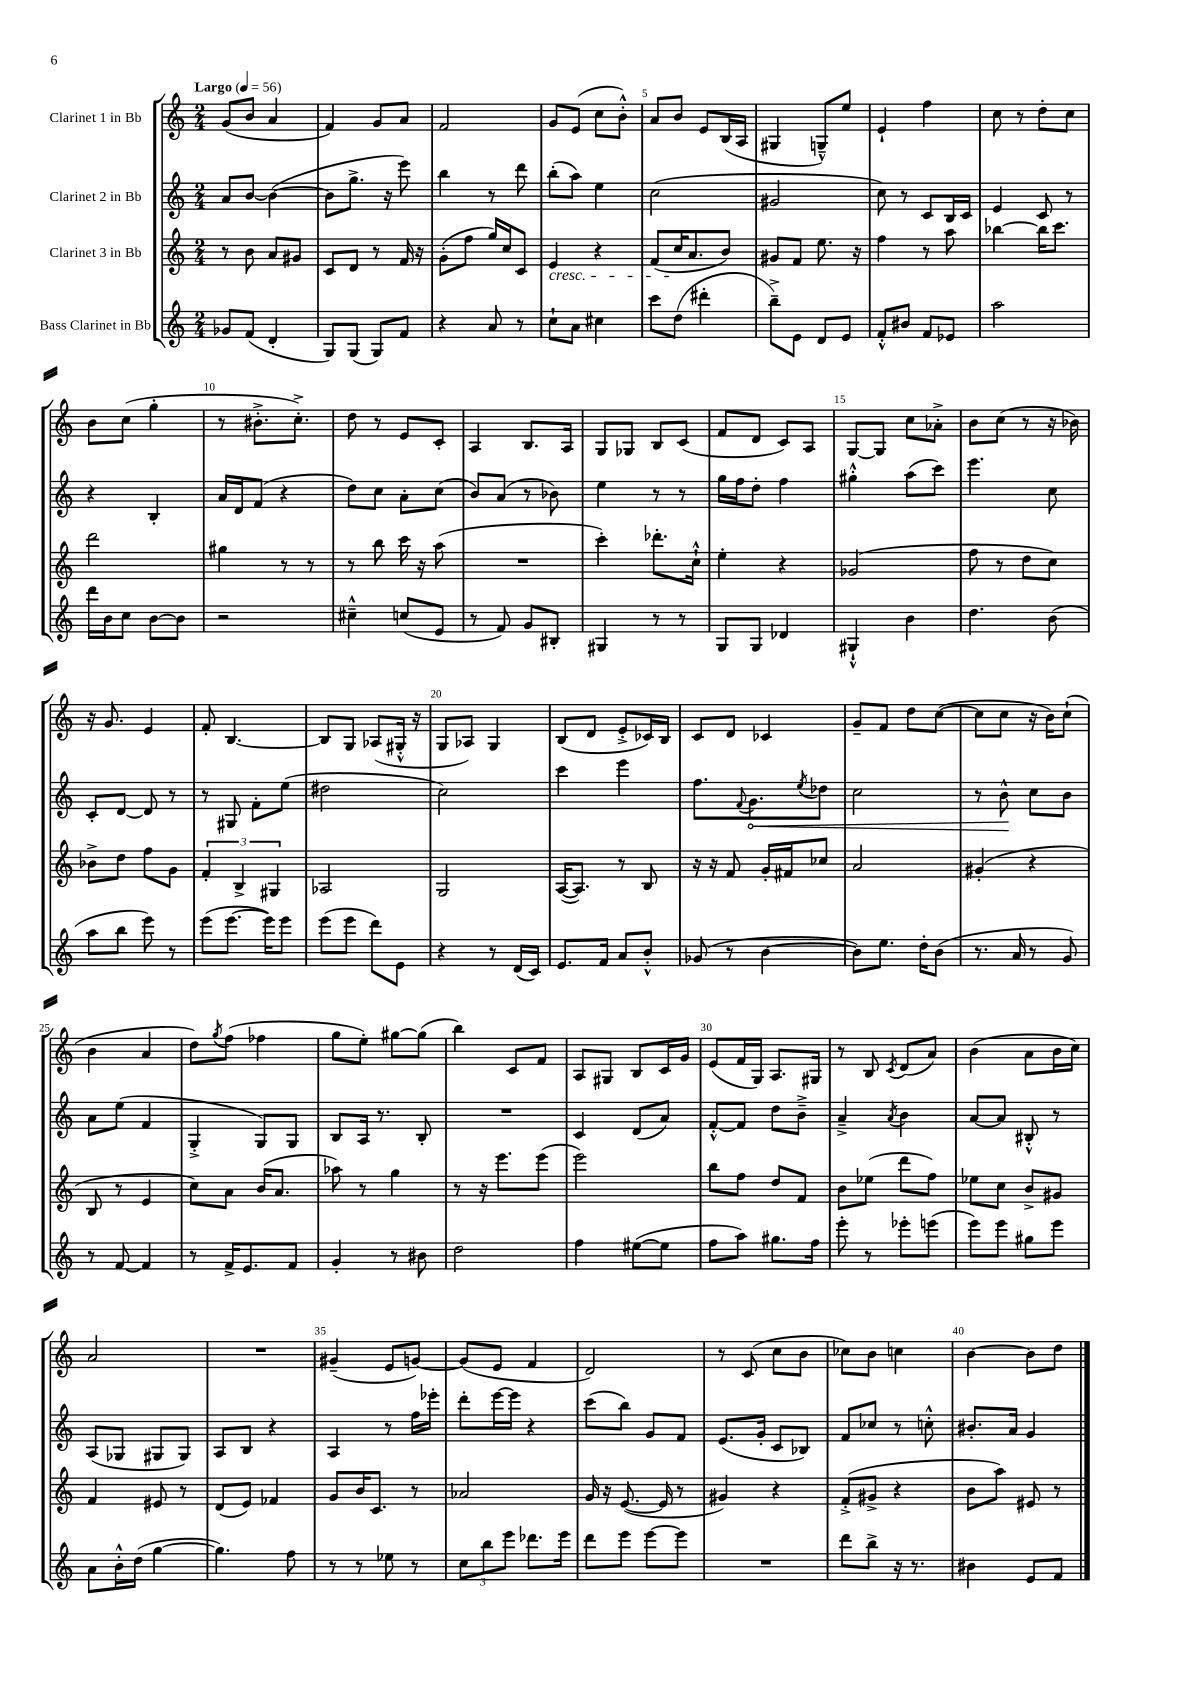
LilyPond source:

<<
\new StaffGroup <<
\new Staff = "s0" \with { instrumentName = "Clarinet 1 in Bb" } {
    \clef treble \key c \major \numericTimeSignature \time 2/4 \tempo "Largo" 4 = 56
    g'8( b'8 a'4 |
    f'4) g'8 a'8 |
    f'2 |
    g'8 e'8( c''8 b'8-.-^) |
    a'8 b'8 e'8 b16( a16 |
    gis4 g8---^) e''8 |
    e'4-! f''4 |
    c''8 r8 d''8-. c''8 |
    b'8 c''8( g''4-. |
    r8 bis'8.-.-> c''8.-.->) |
    d''8 r8 e'8 c'8-. |
    a4 b8. a16 |
    g8 ges8 b8 c'8( |
    f'8 d'8 c'8) a8 |
    g8~ g8 c''8 aes'8-.-> |
    b'8 c''8( r8 r16 bes'16) |
    r16 g'8. e'4 |
    f'8-. b4.~ |
    b8 g8 aes8( gis16-.-^ r16 |
    g8 aes8) g4 |
    b8( d'8 e'8-.-> ces'16) b16 |
    c'8 d'8 ces'4 |
    g'8-- f'8 d''8 c''8~( |
    c''8 c''8 r16 b'16) c''8-!( |
    b'4 a'4 |
    d''8) \acciaccatura { g''8 } f''8( fes''4 |
    g''8 e''8-.) gis''8~ gis''8( |
    b''4) c'8 f'8 |
    a8 gis8 b8 c'16 g'16 |
    e'8( f'16 g16) a8. gis16 |
    r8 b8 \acciaccatura { c'8 } d'8( a'8) |
    b'4( a'8 b'16 c''16) |
    a'2 |
    R2 |
    gis'4--( e'8 g'8~) |
    g'8( e'8 f'4 |
    d'2) |
    r8 c'8( c''8 b'8 |
    ces''8) b'8 c''4 |
    b'4~ b'8 d''8 \bar "|." |
}
\new Staff = "s1" \with { instrumentName = "Clarinet 2 in Bb" } {
    \clef treble \key c \major \numericTimeSignature \time 2/4
    a'8 b'8~ b'4~( |
    b'8 g''8.-> r16 e'''8) |
    b''4 r8 d'''8 |
    b''8-.( a''8) e''4 |
    c''2( |
    gis'2 |
    c''8) r8 c'8 b16 c'16 |
    e'4 c'8 r8 |
    r4 b4-. |
    a'16 d'16 f'8( r4 |
    d''8) c''8 a'8-. c''8( |
    b'8) a'8( r8 bes'8) |
    e''4 r8 r8 |
    g''16 f''16 d''8-. f''4 |
    gis''4-.-^ a''8( c'''8) |
    e'''4. c''8 |
    c'8-. d'8~ d'8 r8 |
    r8 gis8 f'8-. e''8( |
    dis''2 |
    c''2) |
    c'''4 e'''4 |
    f''8. \appoggiatura { f'8 } \once \override Hairpin.circled-tip = ##t g'8.\< \acciaccatura { e''8 } des''8 |
    c''2 |
    r8 b'8-^\! c''8 b'8 |
    a'8 e''8( f'4 |
    g4-.-> g8) g8 |
    b8 a16 r8. b8-. |
    R2 |
    c'4 d'8( a'8) |
    f'8~-.-^ f'8 d''8 b'8---> |
    a'4---> \acciaccatura { a'8 } b'4 |
    a'8~ a'8 bis8-.-^ r8 |
    a8( ges8 gis8 gis8) |
    a8 b8 r4 |
    a4 r8 f''16 ees'''16-. |
    d'''8-. e'''16~ e'''16 r4 |
    c'''8( b''8) g'8 f'8 |
    e'8.( g'16-. c'8 bes8) |
    f'8 ces''8 r8 c''8-.-^ |
    bis'8.-. a'16 g'4 \bar "|." |
}
\new Staff = "s2" \with { instrumentName = "Clarinet 3 in Bb" } {
    \clef treble \key c \major \numericTimeSignature \time 2/4
    r8 b'8 a'8 gis'8 |
    c'8 d'8 r8 f'16 r16 |
    g'8-.( f''8 g''16) c''16 c'8 |
    e'4\cresc r4 |
    f'8( c''16\! a'8. b'8) |
    gis'8 f'8 e''8. r16 |
    f''4 r8 a''8 |
    bes''4~ bes''16 c'''8. |
    d'''2 |
    gis''4 r8 r8 |
    r8 b''8 c'''16 r16 a''8( |
    R2 |
    c'''4-.) des'''8.-. c''16-!-^ |
    e''4-. r4 |
    ges'2( |
    f''8 r8 d''8 c''8) |
    bes'8-> d''8 f''8 g'8 |
    \tuplet 3/2 { f'4-. b4-> gis4 } |
    aes2 |
    g2 |
    a16~( a8.) r8 b8 |
    r16 r16 f'8 g'16-. fis'16 ces''8 |
    a'2 |
    gis'4-.( r4 |
    b8 r8 e'4 |
    c''8) a'8 b'16( a'8. |
    aes''8) r8 g''4 |
    r8 r16 e'''8. e'''8( |
    e'''2) |
    b''8 f''8 d''8 f'8 |
    b'8 ees''8( d'''8 f''8) |
    ees''8 c''8 b'8-> gis'8 |
    f'4 eis'8 r8 |
    d'8( e'8) fes'4 |
    g'8 b'16 c'8. r8 |
    aes'2 |
    g'16 r16 e'8.~( e'16 r8 |
    gis'4) r4 |
    f'8-.->( gis'8-> r4 |
    b'8 a''8) eis'8 r8 \bar "|." |
}
\new Staff = "s3" \with { instrumentName = "Bass Clarinet in Bb" } {
    \clef treble \key c \major \numericTimeSignature \time 2/4
    ges'8 f'8( d'4-. |
    g8) g8( g8) f'8 |
    r4 a'8 r8 |
    c''8-! a'8 cis''4 |
    c'''8 d''8( dis'''4-. |
    b''8--->) e'8 d'8 e'8 |
    f'8-.-^ bis'8 f'8 ees'8 |
    a''2 |
    d'''16 b'16 c''8 b'8~ b'8 |
    r2 |
    cis''4---^ c''8( e'8 |
    r8 f'8) g'8 bis8-. |
    gis4 r8 r8 |
    g8 g8 des'4 |
    gis4-!-^ b'4 |
    d''4. b'8( |
    a''8 b''8 e'''8) r8 |
    e'''8( e'''8.~ e'''16) e'''8 |
    e'''8( e'''8 d'''8) e'8 |
    r4 r8 d'16( c'16) |
    e'8. f'16 a'8 b'8-.-^ |
    ges'8( r8 b'4~ |
    b'8) e''8. d''16-. b'8( |
    r8. a'16 r8 g'8) |
    r8 f'8~ f'4 |
    r8 f'16-> e'8. f'8 |
    g'4-. r8 bis'8 |
    d''2 |
    f''4 eis''8~( eis''8 |
    f''8 a''8) gis''8. f''16 |
    e'''8-. r8 ees'''8-. e'''8( |
    e'''8) e'''8 gis''8 e'''8 |
    a'8 b'16-.-^ d''16( g''4~ |
    g''4.) f''8 |
    r8 r8 ees''8 r8 |
    \tuplet 3/2 { c''8 b''8 e'''8 } des'''8. e'''16 |
    d'''8 e'''8 e'''8~ e'''8 |
    R2 |
    d'''8 b''8-> r16 r8. |
    bis'4 e'8 f'8 \bar "|." |
}
>>
>>
\layout { \context { \Score \override BarNumber.break-visibility = ##(#f #t #t) barNumberVisibility = #(every-nth-bar-number-visible 5) } }
